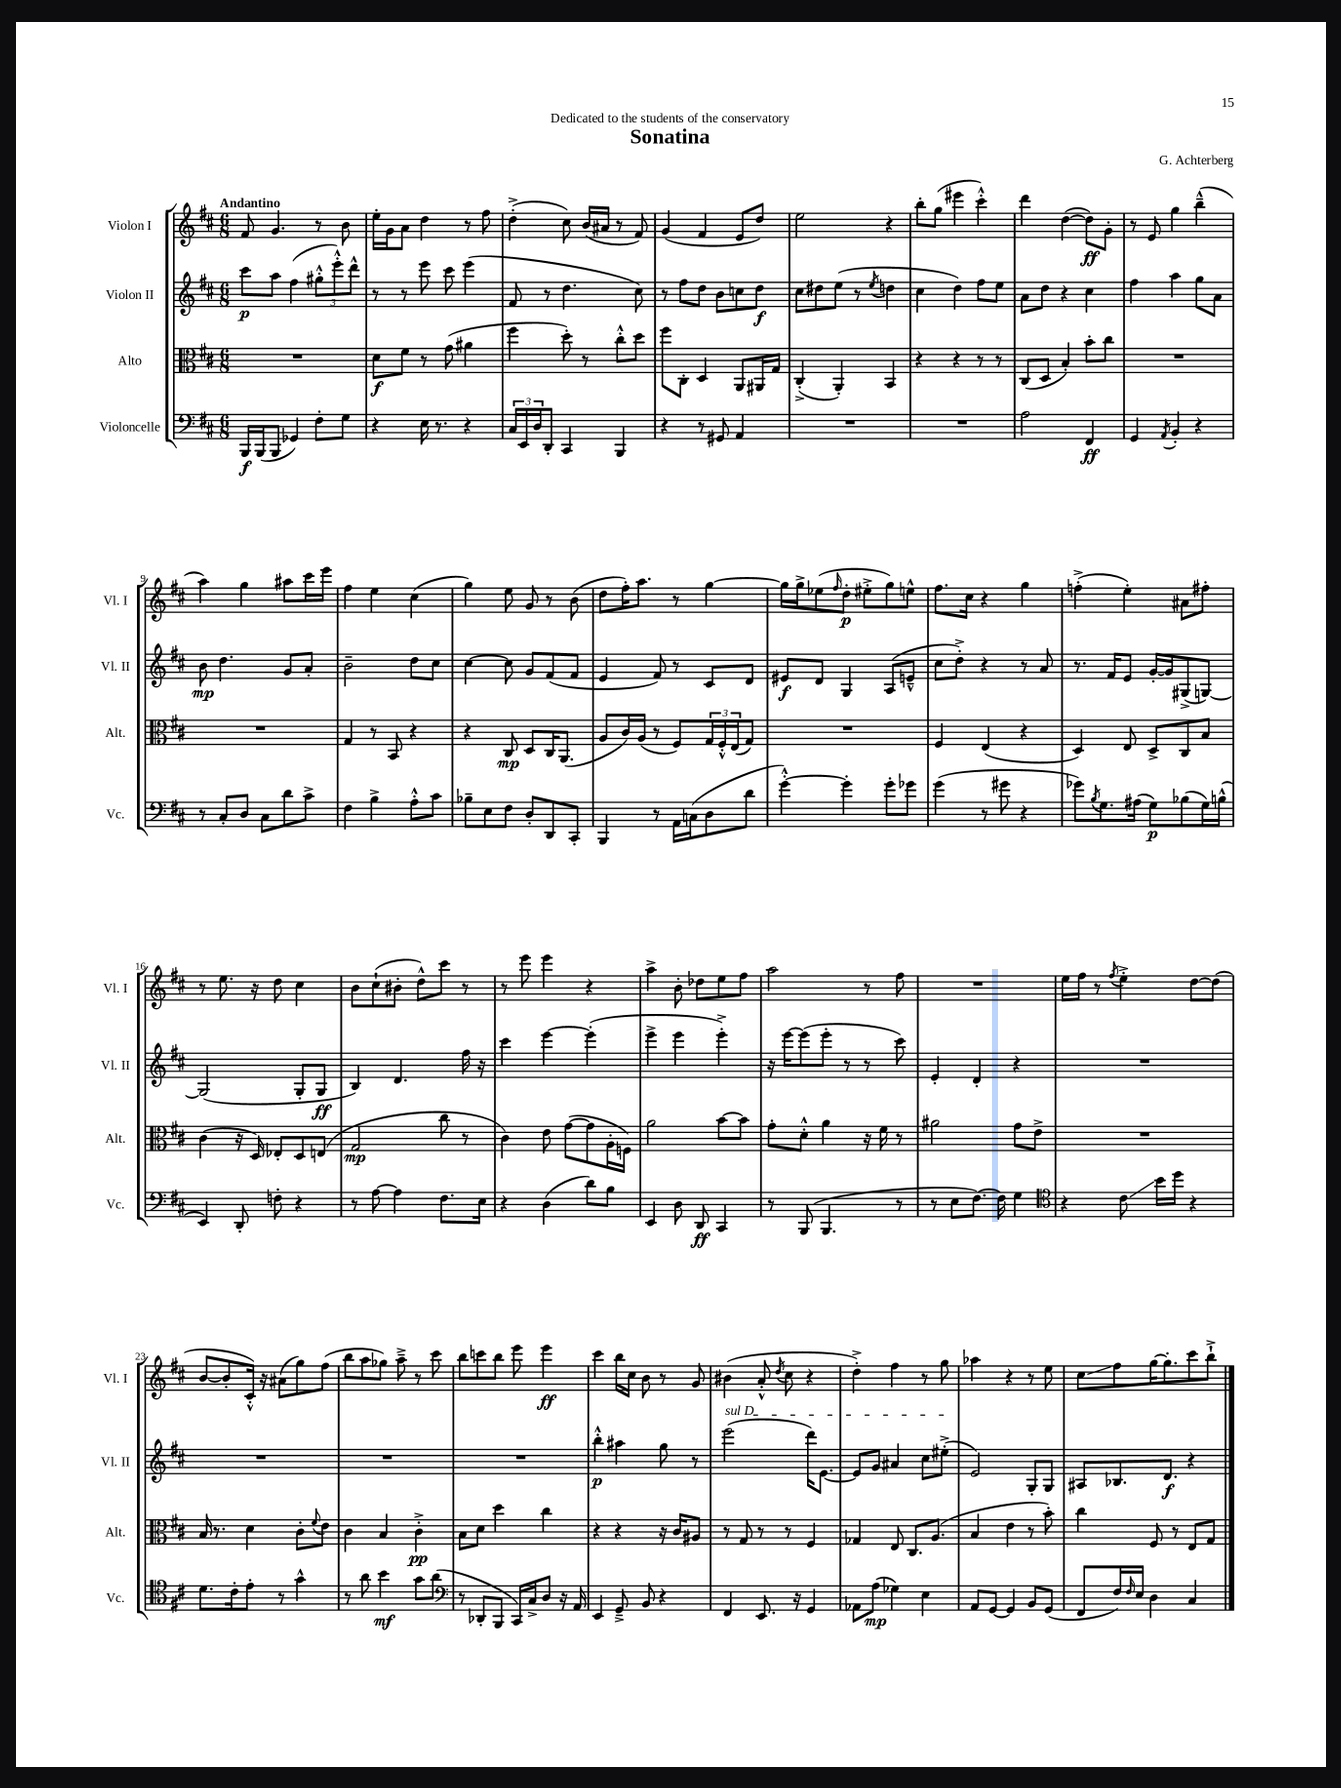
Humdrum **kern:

**kern	**kern	**kern	**kern
*staff4	*staff3	*staff2	*staff1
*clefF4	*clefC3	*clefG2	*clefG2
*k[f#c#]	*k[f#c#]	*k[f#c#]	*k[f#c#]
*M6/8	*M6/8	*M6/8	*M6/8
16BBB	2.r	8ccc#	8f#
(16BBB	.	.	.
8BBB	.	8aa	4.g
4GG-)	.	(4ff#	.
8F#'	.	12gg#'^^	8r
.	.	12eee'^^)	.
8G	.	.	8b
.	.	12ddd^^	.
=	=	=	=
4r	8d	8r	16ee'
.	.	.	16g
.	8f#	8r	8a
16E	8r	8eee	4dd
8.r	.	.	.
.	(8g	8ccc#	.
4r	4a#	(4eee	8r
.	.	.	8ff#
=	=	=	=
24C#	4ff#	8f#	(4dd'^
24EE	.	.	.
24D	.	.	.
8DD'	.	8r	.
4CC#	8dd')	4.dd	8cc#)
.	8r	.	(16b
.	.	.	16a#
4BBB	8cc#'^^	.	8r
.	8dd	8cc#)	8f#)
=	=	=	=
4r	8ff#	8r	(4g
.	8C#'	8ff#	.
8r	4D	8dd	4f#
8GG#	.	8b	.
4AA	8AA	8cc	8e
.	16AA#	8dd	8dd)
.	16G	.	.
=	=	=	=
2.r	(4C#'^	8cc#	2ee
.	.	8dd#	.
.	4AA')	(8ee	.
.	.	8r	.
.	.	8qee	.
.	4BB	4dd	4r
=	=	=	=
2.r	4r	4cc#	8bb'
.	.	.	(8gg
.	4r	4dd)	4eee#
.	8r	8ff#	4ccc#'^^)
.	8r	8ee	.
=	=	=	=
2A	(8C#	8a	4ddd
.	8D	8dd	.
.	4B')	4r	([4dd
4FF#	8b'	4cc#	8dd])
.	8cc#	.	8g'
=	=	=	=
4GG	2.r	4ff#	8r
.	.	.	8e
8qAA	.	.	.
4BB'	.	4aa	4gg
4r	.	8gg	(4bb~^^
.	.	8a	.
=	=	=	=
8r	2.r	8b	4aa)
8C#'	.	4.dd	.
8D	.	.	4gg
8C#	.	.	.
8d	.	8g	8aa#
8c#^	.	8a'	16ccc#
.	.	.	16eee
=	=	=	=
4F#	4G	2b~	4ff#
4B^	8r	.	4ee
.	8BB	.	.
8A'^^	4r	8dd	(4cc#
8c#	.	8cc#	.
=	=	=	=
8B-~	4r	[4cc#	4gg)
8E	.	.	.
8F#	8C#	8cc#]	8ee
8D'	8D	8g	8g
8DD	16C#	(8f#	8r
.	(8.AA	.	.
8CC#'	.	8f#	(8b
=	=	=	=
4BBB	8A	4e	8dd
.	16c#)	.	16ff#')
.	(16A	.	8.aa
8r	8r	8f#)	.
16AA	8F#)	8r	8r
(16C	.	.	.
8D	24G	8c#	[4gg
.	24F#'^^	.	.
.	(24E	.	.
8d	8G)	8d	.
=	=	=	=
[4g'^^)	2.r	8e#	16gg]
.	.	.	16gg^
.	.	8d	(8ee-
.	.	.	16qqff#
4g']	.	4G	8dd'
.	.	.	8ee#'^
8g'	.	(8A	8gg)
8g-	.	8e~^^	8ee^^
=	=	=	=
(4g	4F#	8cc#	8.ff#
.	.	8dd'^)	.
.	.	.	16cc#
8r	(4E	4r	4r
8g#	.	.	.
4r	4r	8r	4gg
.	.	8a	.
=	=	=	=
8g-)	4D)	8.r	(4ff'^
8qB	.	.	.
8.G	.	.	.
.	.	16f#	.
.	8E	8e	4ee')
(16A#	.	.	.
8G)	8D^	[16g'	.
.	.	16g]	.
(8B-	8C#	(8G#^	8a#
16G)	8B	[8G)	8ff#'
(16B^^	.	.	.
=	=	=	=
4EE)	(4c#	(2G]	8r
.	.	.	8.ee
8DD'	16r	.	.
.	16D)	.	16r
8F'	8E-'	.	8dd
4r	8D	8G'	4cc#
.	(8E	8G	.
=	=	=	=
8r	2G	4B)	8b
[8A	.	.	(8cc#`
4A]	.	4.d	8b#'
.	.	.	8dd^^)
8.F#	8cc#	.	8ccc#
.	8r	16ff#	8r
16E	.	16r	.
=	=	=	=
4r	4c#)	4ccc#	8r
.	.	.	8eee
(4D	8e	[4eee	4eee
.	([8g	.	.
8d)	8g]	(4eee']	4r
8B	16A'	.	.
.	16F)	.	.
=	=	=	=
4EE	2a	4eee^	4aa^
8D	.	4eee	8b'
8DD	.	.	8dd-
4CC#	[8b	4eee'^)	8ee
.	8b]	.	8ff#
=	=	=	=
8r	8g'	16r	2aa
.	.	[16eee	.
(8BBB	8d'^^	(8eee]	.
4.BBB	4a	8eee'	.
.	.	8r	.
.	16r	8r	8r
.	16f#	.	.
8r	8r	8ccc#)	8ff#
=	=	=	=
8r	2a#	4e'	2.r
8E	.	.	.
[8.F#)	.	4d'	.
16F#]	.	.	.
4G	8g	4r	.
.	8e^	.	.
=	=	=	=
*clefC4	*	*	*
4r	2.r	2.r	16ee
.	.	.	16ff#
.	.	.	8r
.	.	.	8qff#
8c#	.	.	4ee'^
16b	.	.	.
16dd	.	.	.
4r	.	.	[8dd
.	.	.	(8dd]
=	=	=	=
8.d	16B	2.r	[8b
.	8.r	.	.
.	.	.	8b']
16c#'	.	.	.
8e'	4d	.	16c#'^^)
.	.	.	16r
8r	.	.	(8a#
4g^^	8c#'	.	8gg)
.	8qqf#	.	.
.	8e	.	(8ff#
=	=	=	=
8r	4c#	2.r	8bb
8a	.	.	8aa
4b	4B	.	8gg-)
.	.	.	8aa~^
8g	4c#'^	.	8r
(8a	.	.	8ccc#
=	=	=	=
*clefF4	*	*	*
8r	8B	2.r	8bb
8DD-'	8d	.	8ccc
8BBB	4dd	.	8bb
16CC#)	.	.	8eee
16C#^	.	.	.
8D	4cc#	.	4eee
16r	.	.	.
16AA	.	.	.
=	=	=	=
4EE	4r	4bb'^^	4ccc#
8GG~^	4r	4aa#	16bb
.	.	.	16cc#
8BB	.	.	8b
4r	16r	8gg	8r
.	16c#	.	.
.	8A#	8r	8g
=	=	=	=
4FF#	8r	(2eee	(4b#
.	8G	.	.
8.EE	8r	.	8a'^^
.	.	.	8qdd
.	8r	.	8cc#
16r	.	.	.
4GG	4F#	16ddd)	4r
.	.	[8.e	.
=	=	=	=
8AA-	4G-	8e]	4dd'^)
(8A	.	8g	.
4G-)	8E	4a#	4ff#
.	8.C#	.	.
4E	.	8cc#	8r
.	(8.A	.	.
.	.	(8ee#'^	8gg
=	=	=	=
8AA	4B	2e)	4aa-
[8GG	.	.	.
4GG]	4e	.	4r
8BB	8r	8G'	8r
(8GG	8b')	8G	8ee
=	=	=	=
8FF#	4cc#	8A#	8cc#
16F#)	.	8.B-	8ff#
16qqF#	.	.	.
16E	.	.	.
4D	8F#	.	[16gg
.	.	8.d	8.gg']
.	8r	.	.
4C#	8E	4r	8ccc#
.	8G	.	8bb`^
==	==	==	==
*-	*-	*-	*-
